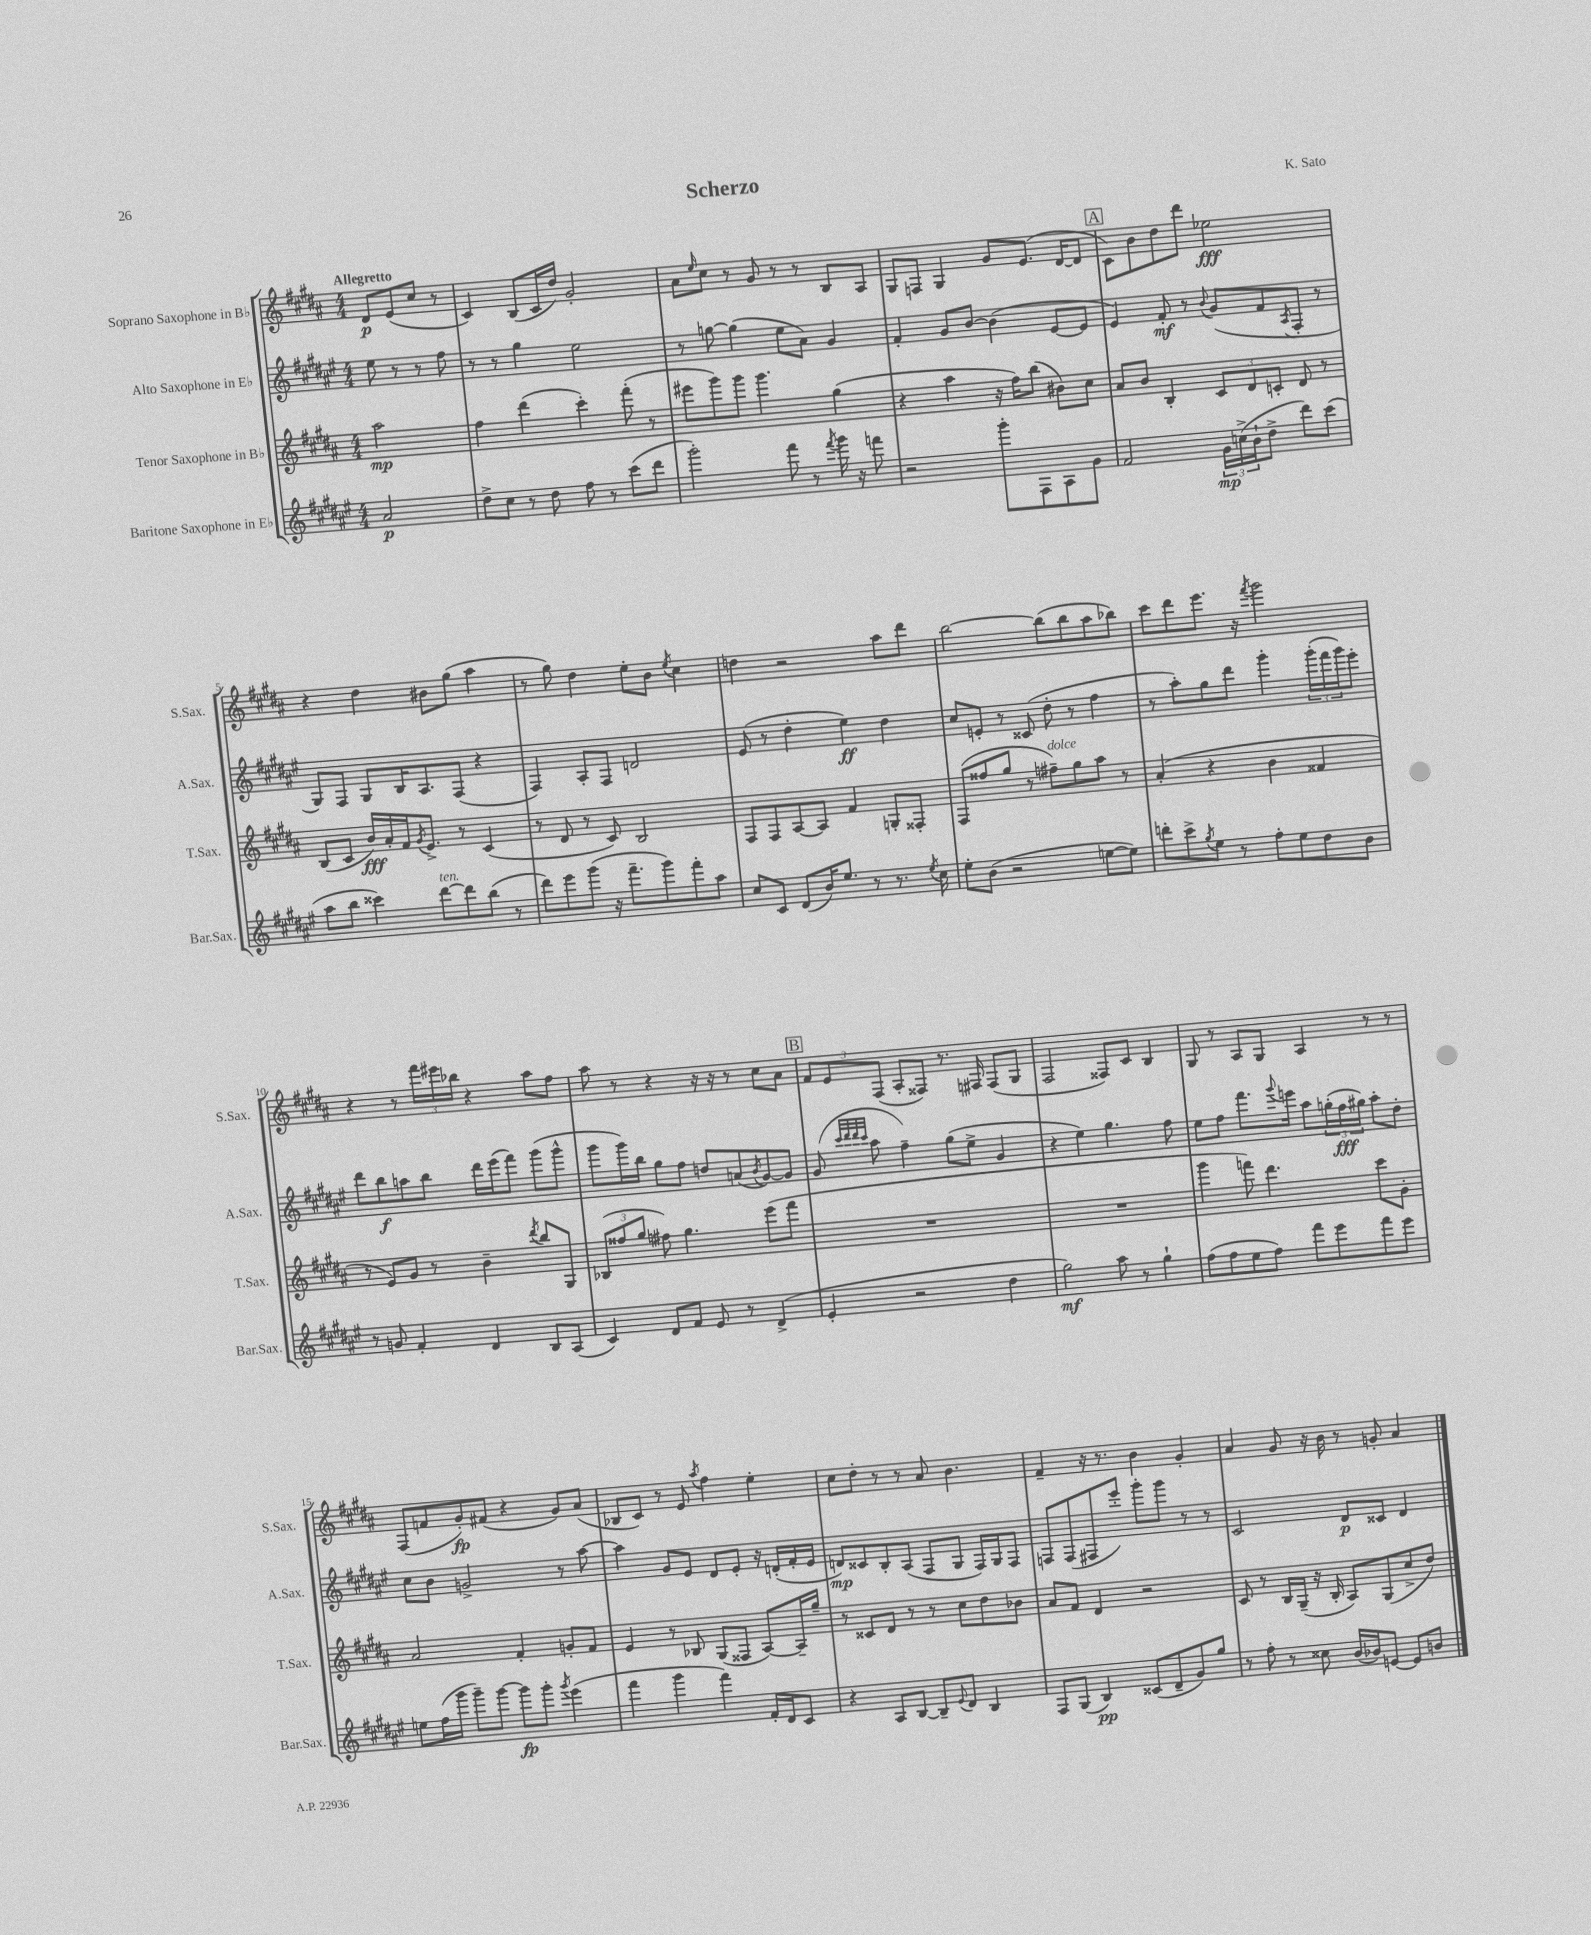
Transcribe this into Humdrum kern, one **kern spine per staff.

**kern	**kern	**kern	**kern
*staff4	*staff3	*staff2	*staff1
*clefG2	*clefG2	*clefG2	*clefG2
*k[f#c#g#d#a#e#]	*k[f#c#g#d#a#]	*k[f#c#g#d#a#e#]	*k[f#c#g#d#a#]
*M4/4	*M4/4	*M4/4	*M4/4
2a#	2aa#	8ee#	8d#
.	.	8r	(8e
.	.	8r	8cc#
.	.	8ff#	8r
=	=	=	=
8dd#^	4ff#	8r	4c#)
8cc#	.	8r	.
8r	(4ddd#	4gg#	(8B
8dd#	.	.	16c#
.	.	.	16dd#)
8ff#	4ccc#')	2ee#	2g#'
8r	.	.	.
(8ccc#	(8fff#'	.	.
8ddd#	8r	.	.
=	=	=	=
2ggg#')	8eee#	8r	8a#
.	.	.	16qqee
.	8ggg#)	[8gg	8cc#
.	8ggg#	(4gg]	8r
.	4.ggg#	.	8g#
8fff#	.	8ee#	8r
8r	.	8a#)	8r
8qfff#	.	.	.
16ggg#	(4gg#	4g#	8B
16r	.	.	.
8fff	.	.	8A#
=	=	=	=
2r	4r	4f#'	8G#
.	.	.	8F
.	4aa#	8g#	4G#
.	.	[8b	.
8ggg#'	16r	(4b]	8g#
.	16ff#)	.	.
8F#	(8bb	.	(8.e
8A#	8b#)	[8e#	.
.	.	.	[16d#
8g#	8cc#	8e#]	8d#]
=	=	=	=
2f#	8a#	4e#)	8c#)
.	8b	.	8b
.	4B'	8f#'	8dd#
.	.	8r	8ddd#
.	.	8qqb	.
24g#	12c#	(8g#	2ee-
(24cc^	.	.	.
24b`	12d#	.	.
8dd#^	.	8f#	.
.	12c'	.	.
.	.	8qA#	.
8ddd#)	8d#	8F#'	.
(8ccc#	8r	8r	.
=	=	=	=
8aa#	(8B	8G#)	4r
8bb	8c#	8F#	.
4ccc##)	16b)	8G#	4dd#
.	16a#'	.	.
.	16f#	16B	.
.	8qg#	.	.
.	8.e^	8.A#	.
[8ddd#	.	.	8b#
8ddd#]	8r	(8F#	(8gg#
(8bb	(4c#	4r	4aa#
8r	.	.	.
=	=	=	=
8ddd#)	8r	4F#)	8r
8eee#	8d#	.	8gg#)
(8ggg#	8r	8A#'	4dd#
16r	8c#)	8F#	.
8.fff#~	.	.	.
.	2B	2d	8ee'
8ggg#)	.	.	8b
.	.	.	8qee
8fff#'	.	.	4cc#
8aa#	.	.	.
=	=	=	=
8cc#	8F#	(8e#	4dd
8c#	8F#	8r	.
(8d#	[8A#	4dd#'	2r
16b)	8A#]	.	.
8.ee#	.	.	.
.	4f#	4ee#)	.
8r	.	.	.
8.r	8G'	4dd#	8aa#
.	8F##'	.	8ddd#
8qee#	.	.	.
16cc#	.	.	.
=	=	=	=
8ee#'	(8F#	8cc#	[2bb
(8b	8ff##	8e'	.
2r	8gg#	8r	.
.	8r	(8c##	.
.	8ff#~)	8dd#'	(8bb]
.	8gg#	8r	8bb
[8ee	8aa#	4ff#	8aa#
8ee])	8r	.	8bb-)
=	=	=	=
8ddd'	(4a#'	8r	8ccc#
8ccc#^	.	8aa#')	8ddd#
8qgg#	.	.	.
8ee#	4r	8gg#	8.eee
8r	.	8ddd#	.
.	.	.	16r
.	.	.	8qfff#
8ff#'	4b	4ggg#'	2ggg#
8ee#	.	.	.
8dd#	4f##	(24ggg#'	.
.	.	24fff#	.
.	.	24ggg#)	.
8b	.	8eee#'	.
=	=	=	=
8r	8r	8ddd#	4r
8g	8e)	8bb	.
4f#'	8g#	8aa	8r
.	8r	8bb	24fff#
.	.	.	24eee#
.	.	.	24bb-
4d#	4b~	16ddd#	4r
.	.	(16eee#	.
.	.	8fff#)	.
.	8qddd#	.	.
8B	8bb	(8ggg#	8aa#
(8A#	8G#	8ggg#^^	8ff#
=	=	=	=
4c#)	(12B-	8ggg#	8aa#
.	12ff##	.	.
.	.	16ggg#)	8r
.	12gg#	.	.
.	.	16bb	.
8d#	8ff#)	8gg#	4r
8f#	4.gg#	8ff#	.
8e#	.	8dd	16r
.	.	.	16r
8r	.	(8a	8r
.	.	8qb	.
(4d#^	(8eee	[8g#)	8cc#
.	8fff#	8g#]	8a#
=	=	=	=
4e#'	1r	(8g#	12f#
.	.	.	12e
.	.	32qqccc#	.
.	.	32qqddd#	.
.	.	32qqddd#	.
.	.	32qqccc#	.
.	.	8aa#	.
.	.	.	(12F#
2r	.	4ff#~)	8A#'
.	.	.	8F##)
.	.	(8gg#	8.r
.	.	8ee#^	.
.	.	.	16F#
4dd#	.	4g#	(8F#
.	.	.	8G#
=	=	=	=
2gg#)	1r	4r	2F#
.	.	4ee#)	.
8aa#	.	4.gg#	8F##)
8r	.	.	8c#
4gg#`	.	.	4B
.	.	8ff#	.
=	=	=	=
(8ff#	4ggg#	8ee#	8G#
8ff#	.	8ff#	8r
8ee#	8fff)	8.fff#	8A#
8ff#)	4.ddd#	.	8G#
.	.	8qqggg#	.
.	.	16eee	.
8fff#	.	8aa#	4A#
8eee#	.	(24gg'	.
.	.	24ff#	.
.	.	24gg#)	.
8fff#	8ccc#	8aa#'	8r
8eee#	8g#'	8dd#'	8r
=	=	=	=
8ee	2a#	8cc#	(8F#
(16ff#	.	8b	8f
16ggg#	.	.	.
8ggg#~)	.	2g^	8g#')
[8ggg#	.	.	(8f#
8ggg#]	4f#'	.	4r
8ggg#'	.	.	.
8qggg#	.	.	.
(4eee#	8g'	8r	8g#)
.	8f#	[8aa#	(8a#
=	=	=	=
4fff#	4e	4aa#]	8B-
.	.	.	8c#)
4ggg#	8r	8g#	8r
.	8B-	8e#	8e
.	.	.	8qaa#
4fff#)	(8G#	8d#	4ff#
.	8F##	8e#'	.
16f#'	[8A#)	16r	4ee'
16d#	.	(16d'	.
8c#	16A#~]	16f#'	.
.	16gg#~	16e#	.
=	=	=	=
4r	8r	8d)	8cc#
.	8c##	8c##	8dd#'
8A#	8d#	8B'	8r
[8B	8r	(8A#	8r
8B~]	8r	8F#	8a#
8qqe#	.	.	.
8d#	8cc#	8G#	4.b
4B	8dd#	16F#)	.
.	.	16G#	.
.	8b-	8F#	.
=	=	=	=
8F#	8a#	8F	4f#~
(8G#	8f#	(8F	.
4B)	4d#	8F#	16r
.	.	.	8.r
.	.	8eee#')	.
(8c##	2r	8ggg#'	4b
8d#~	.	8ggg#	.
8g#)	.	8r	4g#'
8gg#	.	8r	.
=	=	=	=
8r	8c#	2c#	4a#
8ff#'	8r	.	.
8r	16B	.	8g#
.	(16G#~	.	.
8cc##	16r	.	16r
.	16B'	.	16b
(16b	8A#)	8d#	8r
16b-)	.	.	.
[8e	(8G#	8c##	8g'
8e]	8cc#^	4d#	4a#
8b	8dd#)	.	.
==	==	==	==
*-	*-	*-	*-
